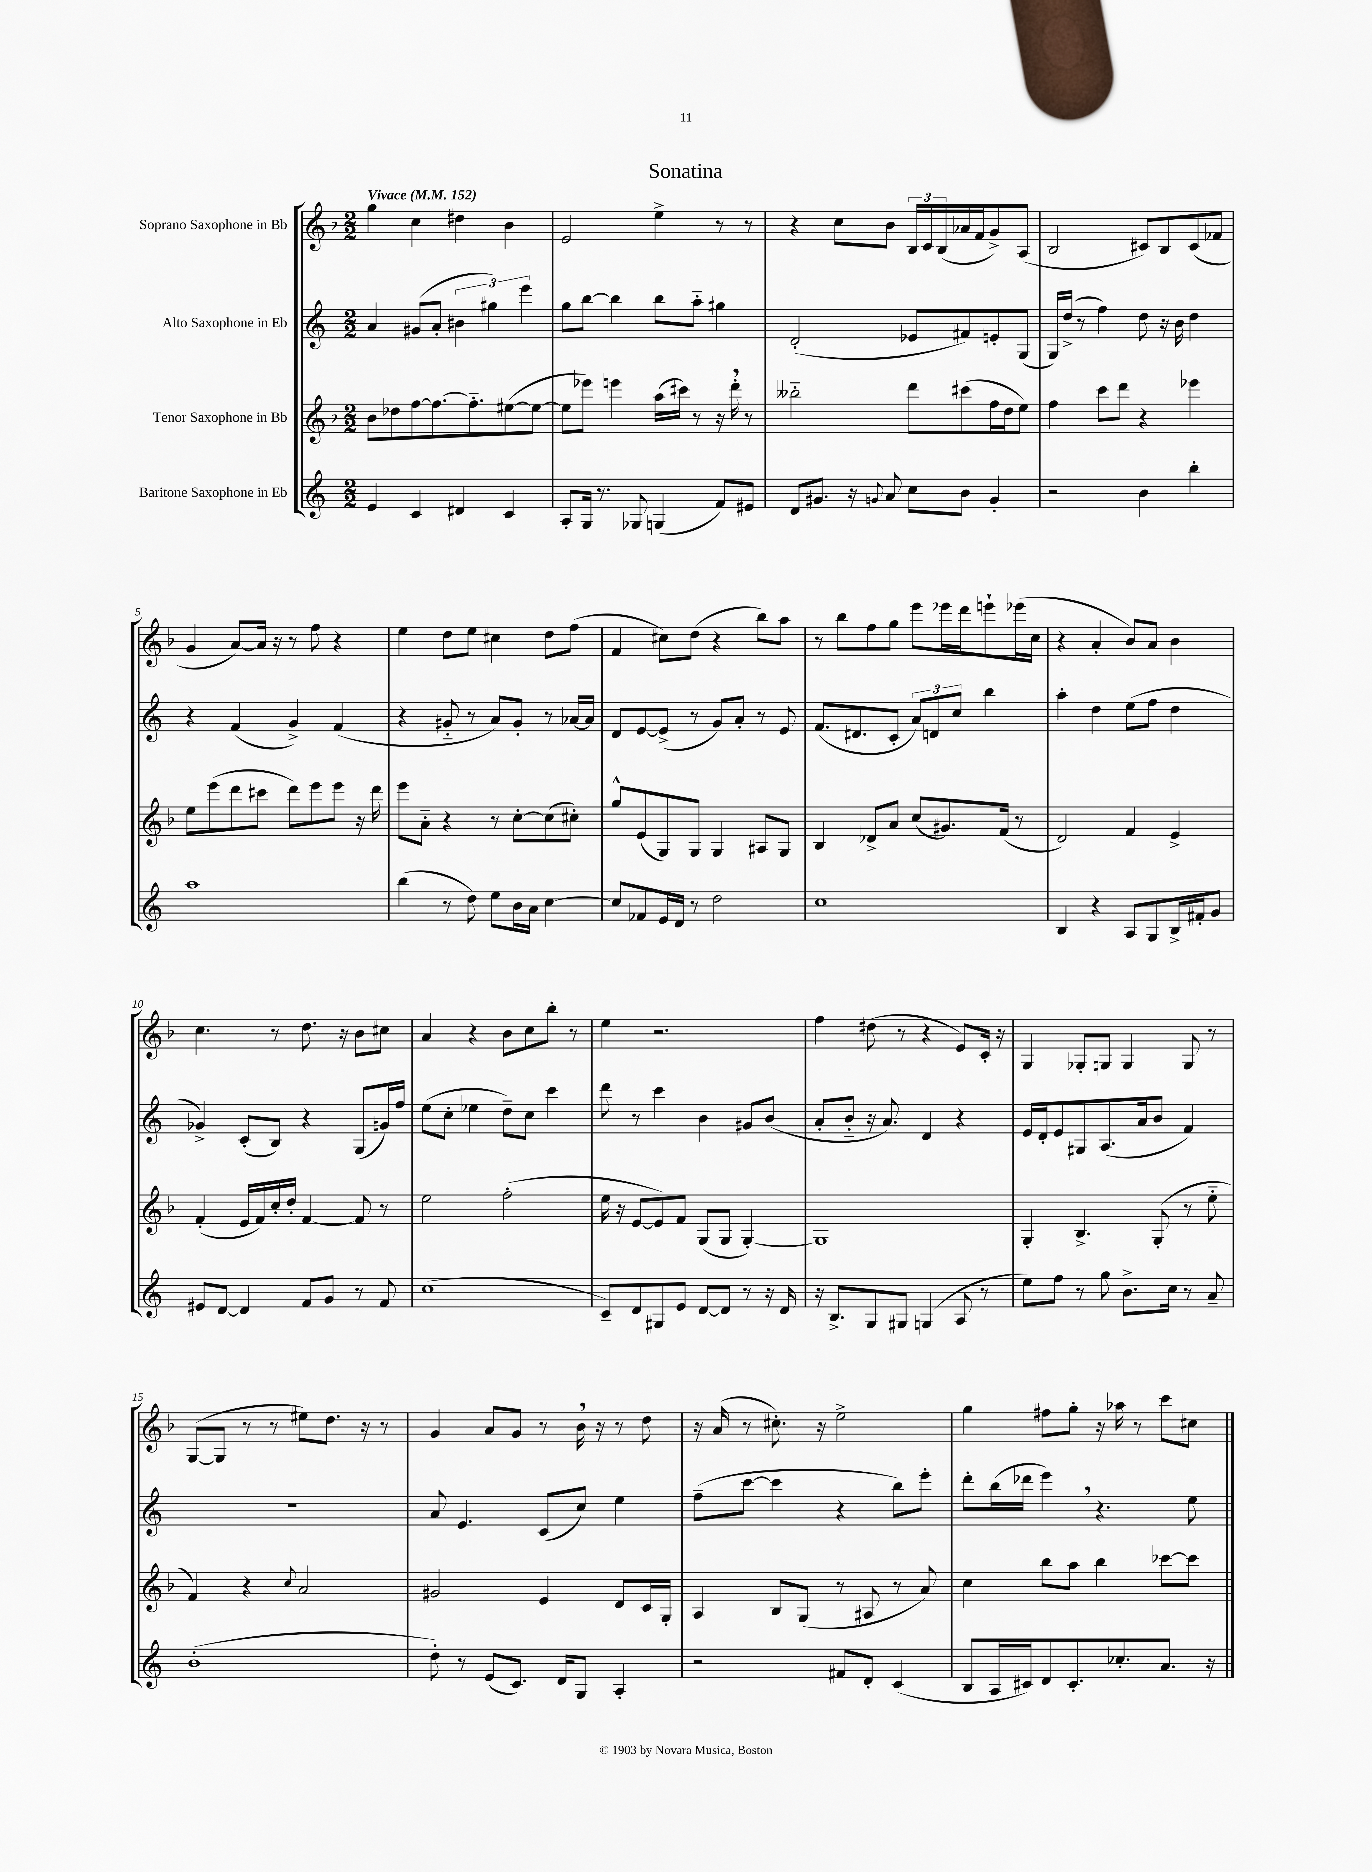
\header { title = "Sonatina" }
<<
\new StaffGroup <<
\new Staff = "s0" \with { instrumentName = "Soprano Saxophone in Bb" } {
    \clef treble \key f \major \numericTimeSignature \time 2/2 \tempo "Vivace" 4 = 152
    g''4 c''4 dis''4 bes'4 |
    e'2 e''4-> r8 r8 |
    r4 c''8 bes'8 \tuplet 3/2 { bes16 c'16 bes16( } aes'16 f'16 g'8->) a8( |
    bes2 cis'8) bes8 cis'8( fes'8 |
    g'4 a'8~) a'16 r16 r8 f''8 r4 |
    e''4 d''8 e''8 cis''4 d''8 f''8( |
    f'4 cis''8) d''8( r4 bes''8) a''8 |
    r8 bes''8 f''8 g''8 e'''8 ees'''16 d'''16 e'''8-! ees'''16( c''16 |
    r4 a'4-. bes'8) a'8 bes'4 |
    c''4. r8 d''8. r16 bes'8 cis''8 |
    a'4 r4 bes'8 c''8 bes''8-. r8 |
    e''4 r2. |
    f''4 dis''8( r8 r4 e'8) c'16-. r16 |
    g4 ges8-. g8 g4 g8 r8 |
    g8~( g8 r8 r8 eis''8) d''8. r16 r8 |
    g'4 a'8 g'8 r8 bes'16 \breathe r16 r8 d''8 |
    r16 a'16( r8 cis''8.-.) r16 e''2-> |
    g''4 fis''8 g''8-. r16 aes''16 r8 c'''8 cis''8 \bar "|." |
}
\new Staff = "s1" \with { instrumentName = "Alto Saxophone in Eb" } {
    \clef treble \key c \major \numericTimeSignature \time 2/2
    a'4 gis'8( a'8-. \tuplet 3/2 { bis'4 gis''4) e'''4 } |
    g''8 b''8~ b''4 b''8 a''8-_ gis''4 |
    d'2-.( ees'8 fis'8) e'8-. g8( |
    g16) d''16->( r8 f''4) d''8 r16 b'16 d''4 |
    r4 f'4( g'4->) f'4( |
    r4 gis'8-_ r8 a'8) gis'8-. r8 aes'16~ aes'16 |
    d'8 e'8~ e'8->( r8 g'8) a'8-. r8 e'8 |
    f'8.( dis'8. c'8-. \tuplet 3/2 { a'8) d'8 c''8 } b''4 |
    a''4-. d''4 e''8( f''8 d''4 |
    ges'4->) c'8-.( b8) r4 g8( g'16) f''16 |
    e''8( c''8-. ees''4 d''8--) c''8 c'''4 |
    d'''8 r8 c'''4 b'4 gis'8 b'8( |
    a'8-. b'8-_ r16 a'8.) d'4 r4 |
    e'16 d'16-. e'8 gis8 a8.( a'16 b'8 f'4) |
    R1 |
    a'8 e'4. c'8( c''8) e''4 |
    f''8--( c'''8~ c'''4 r4 b''8) e'''8-. |
    d'''8-. b''16( des'''16 e'''4) \breathe r4. e''8 \bar "|." |
}
\new Staff = "s2" \with { instrumentName = "Tenor Saxophone in Bb" } {
    \clef treble \key f \major \numericTimeSignature \time 2/2
    bes'8 des''8 f''8~ f''8.~ f''8.-_ eis''8~( eis''8~ |
    eis''8 ees'''8) e'''4 a''16( cis'''16) r8 r16 d'''16-. \breathe r8 |
    beses''2-_ d'''8 cis'''8( f''16 d''16 e''8) |
    f''4 c'''8 d'''8 r4 ees'''4 |
    e''8 e'''8( d'''8 cis'''8 d'''8) e'''8 e'''8 r16 d'''16 |
    e'''8 a'8-_ r4 r8 c''8~-. c''8( cis''8-.) |
    g''8-^ e'8( g8) g8 g4 ais8 g8 |
    bes4 des'8-> a'8 c''8( gis'8.) f'16( r8 |
    d'2) f'4 e'4-> |
    f'4-.( e'16 f'16) c''16-. d''16-. f'4~ f'8 r8 |
    e''2 f''2-.( |
    e''16 r16 e'8~ e'8) f'8 g8( g8 g4~-.) |
    g1 |
    g4-. bes4.-> g8-.( r8 e''8-_ |
    f'4) r4 \appoggiatura { c''8 } a'2 |
    gis'2 e'4 d'8 c'16 g16-. |
    a4 bes8 g8( r8 ais8 r8 a'8) |
    c''4 bes''8 a''8 bes''4 ces'''8~ ces'''8 \bar "|." |
}
\new Staff = "s3" \with { instrumentName = "Baritone Saxophone in Eb" } {
    \clef treble \key c \major \numericTimeSignature \time 2/2
    e'4 c'4 dis'4 c'4 |
    a8-. g16 r8. ges8 g4( f'8) eis'8 |
    d'8 gis'8. r16 \appoggiatura { g'8 } a'8 c''8 b'8 g'4-. |
    r2 b'4 b''4-. |
    a''1 |
    b''4( r8 d''8) e''8 b'16 a'16 c''4~ |
    c''8 fes'8 e'16 d'16 r8 d''2 |
    c''1 |
    b4 r4 a8 g8 b16-> fis'16-. g'8 |
    eis'8 d'8~ d'4 f'8 g'8 r8 f'8 |
    c''1( |
    c'8--) d'8 gis8 e'8 d'8~ d'8 r8 r16 d'16 |
    r16 b8.-> g8 gis8 g4( a8 r8 |
    e''8) f''8 r8 g''8 b'8.-> c''16 r8 a'8-- |
    b'1-.( |
    d''8-.) r8 e'8( c'8.) d'16 g8 a4-. |
    r2 fis'8 d'8-. c'4( |
    b8 a16 cis'16) d'8 cis'8.-. ces''8.-. a'8. r16 \bar "|." |
}
>>
>>
